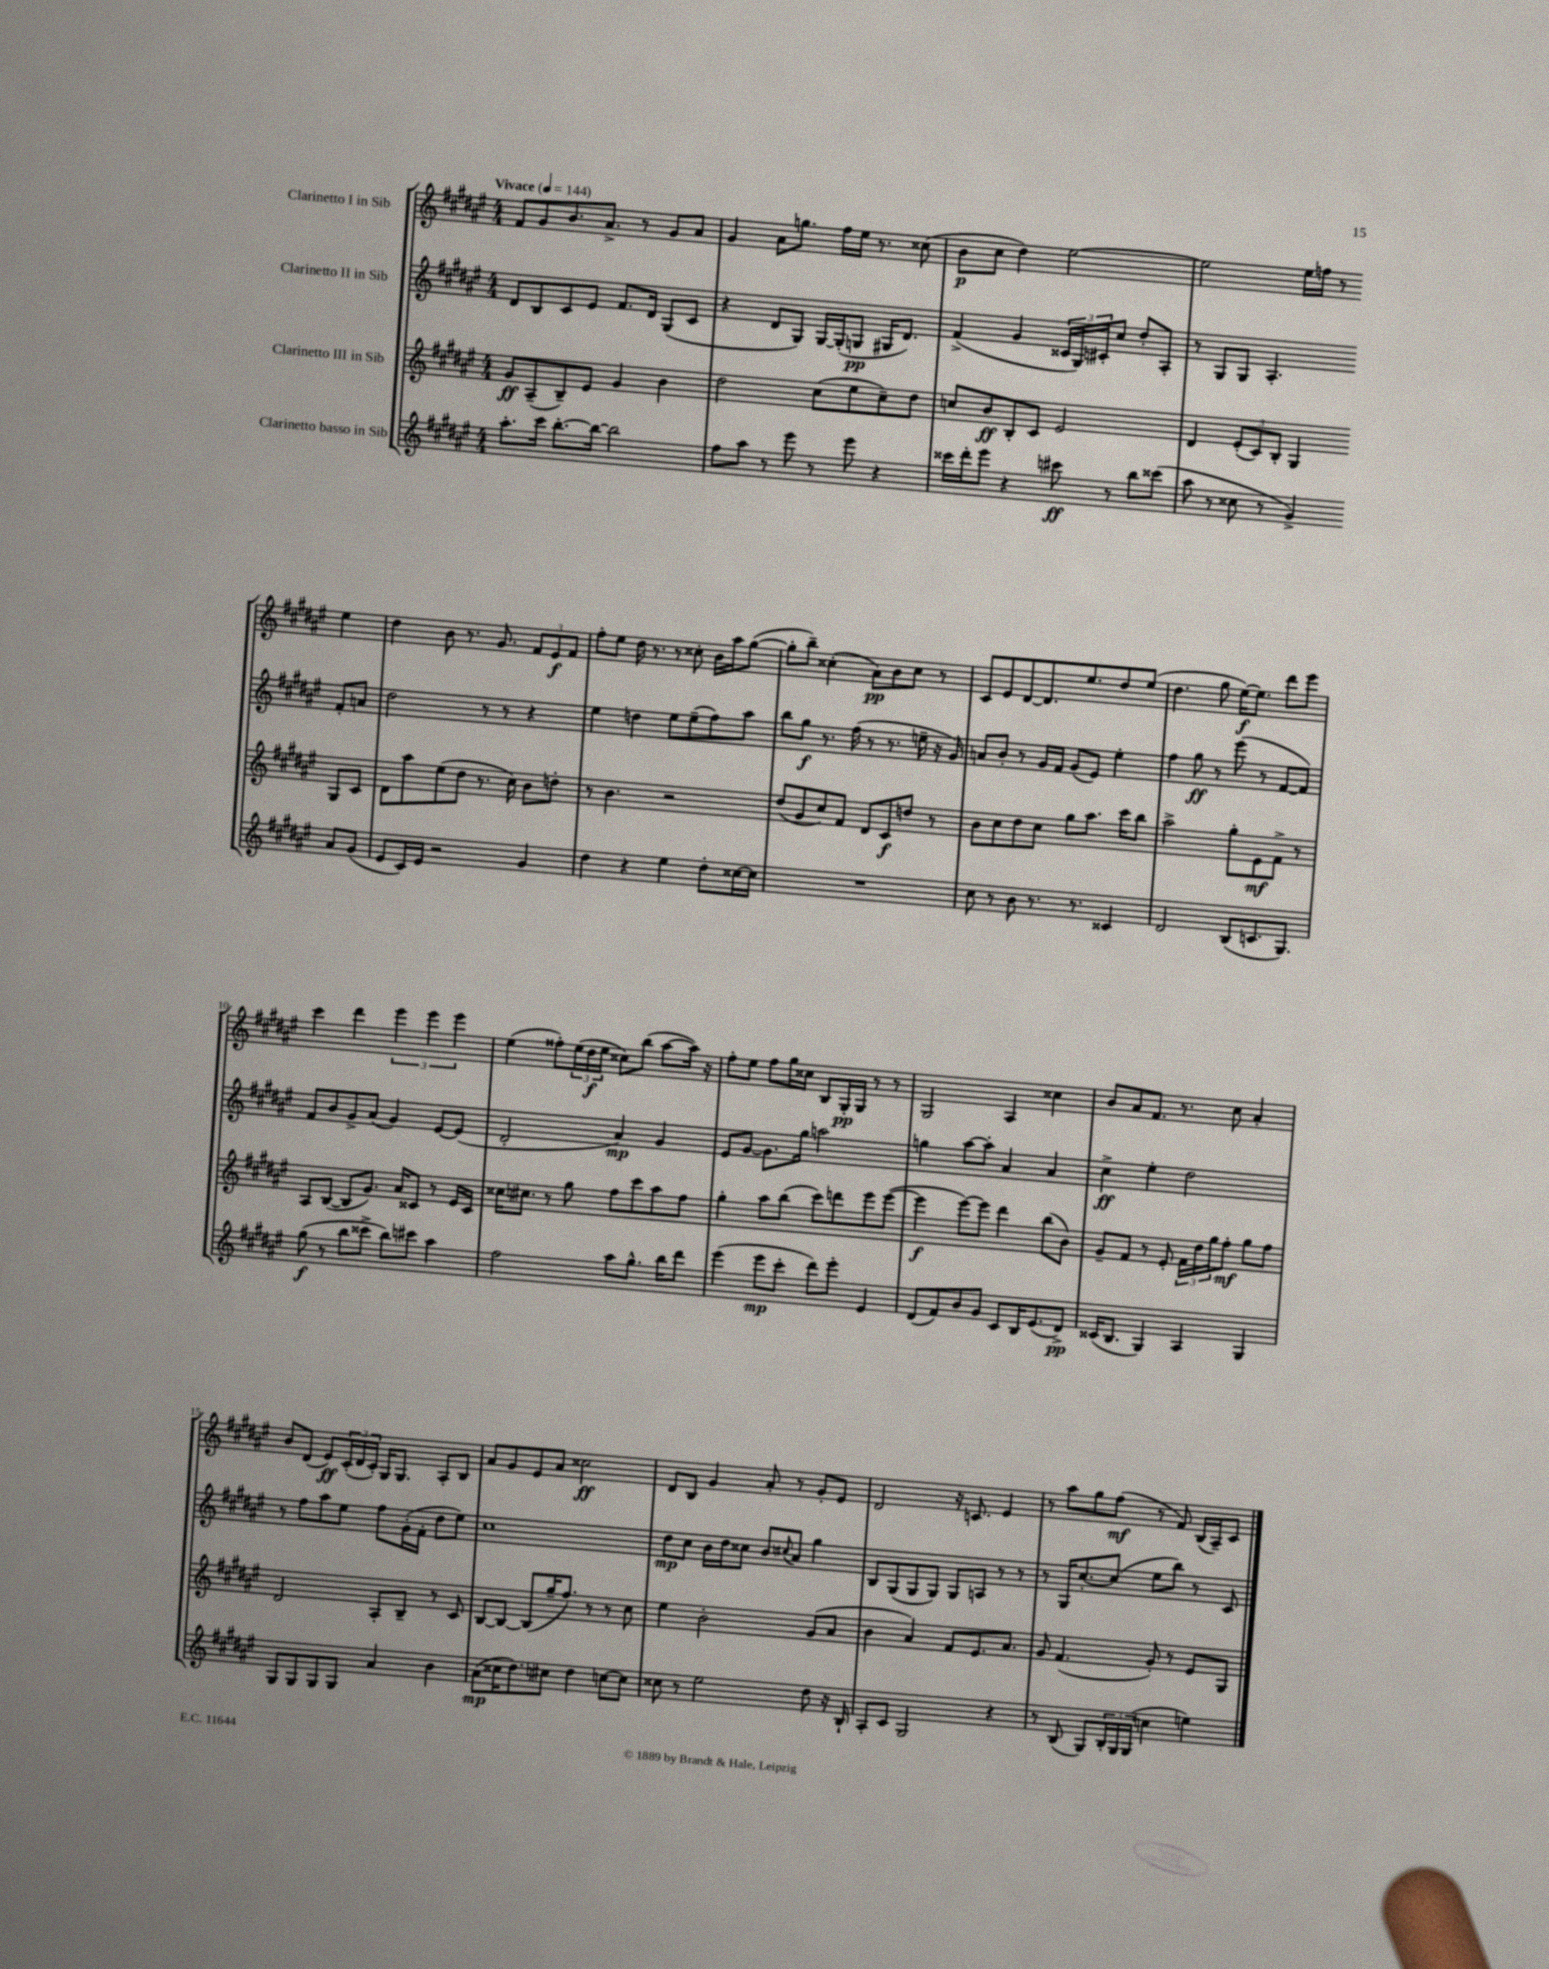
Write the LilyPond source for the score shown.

<<
\new StaffGroup <<
\new Staff = "s0" \with { instrumentName = "Clarinetto I in Sib" } {
    \clef treble \key fis \major \numericTimeSignature \time 4/4 \tempo "Vivace" 4 = 144
    fis'8 gis'8 b'8. ais'8.-> r8 gis'8 ais'8 |
    gis'4 ais'8 g''8. fis''16 eis''16 r8. cisis''8( |
    b'8\p cis''8 dis''4) eis''2~ |
    eis''2 eis''16 f''16 r8 eis''4 |
    dis''4 b'8 r8. gis'8. \tuplet 3/2 { fis'8 eis'8\f fis'8 } |
    fis''8-. eis''8 dis''16 r8. r8 cisis''8-. b'16 ais''16 gis''8~( |
    gis''8-. b''8--) cisis''4-.( ais'8\pp) b'8 cisis''8 r8 |
    cis'8 eis'8 dis'8~ dis'8. eis''8. dis''8 eis''8( |
    dis''4. gis''8 eis''16~\f) eis''8. dis'''8 eis'''8 |
    cis'''4 dis'''4 \tuplet 3/2 { eis'''4 eis'''4 eis'''4 } |
    eis''4( fisis''8-.) \tuplet 3/2 { eis''16( dis''16\f eis''16 } cisis''8) b''8( ais''8~ ais''16) r16 |
    fis''8-. eis''8 fis''8 gis''16 cisis''16 b8 gis16-.\pp gis16 r8 r8 |
    gis2 ais4 cisis''4 |
    b'8 ais'8 fis'8. r8. cis''8 ais'4-. |
    b'8 dis'8( eis'8\ff) \tuplet 3/2 { cis'16-.( dis'16 cis'16-.) } gis16 gis8. ais8-. b8 |
    ais'8 gis'8 eis'8 ais'8 cisis''2\ff |
    dis'8 b8 gis'4 ais'8-. r8 gis'8-. eis'8 |
    dis'2 r16 c'8. eis'4 |
    r8 ais''8 gis''8 fis''8\mf( r8 fis'8) b16( ais16--) cis'8 \bar "|." |
}
\new Staff = "s1" \with { instrumentName = "Clarinetto II in Sib" } {
    \clef treble \key fis \major \numericTimeSignature \time 4/4
    dis'8 b8 cis'8 eis'8 fis'8. dis'16 gis8( cis'8 |
    r4 dis'8 gis8) gis16~ gis16-.( g8\pp gis16 dis'8.) |
    fis'4->( gis'4 \tuplet 3/2 { cisis'16 gis16) cis'16-. } cis''8 dis''8-. ais8-. |
    r8 gis8 gis8 ais4.-. fis'8-. a'8 |
    dis''2 r8 r8 r4 |
    eis''4 d''4 eis''8 eis''8--( fis''8) ais''8 |
    b''8 gis''8\f r8. fis''16( r8 r8. e''16-- r16 gis'16) |
    a'8 b'8-. r8 gis'16 fis'16 gis'8( eis'8) eis''4-. |
    fis''4 gis''8\ff r8 eis'''8( r8 fis'8~ fis'8) |
    fis'8 b'8 gis'8-> ais'8( gis'4) eis'8~ eis'8( |
    dis'2-. ais'4\mp) gis'4 |
    eis'8 gis'8~ gis'8. gis''16 a''2 |
    g''4 ais''8~ ais''8-. ais'4 ais'4 |
    cis''4->\ff eis''4-. dis''2 |
    r8 fis''8 ais''8 eis''8 fis''8 gis'16-.( fis'16-. dis''8 eis''8) |
    cis''1 |
    dis''8\mp cis''8 b'16 dis''16 cisis''8 b'8 \appoggiatura { cis''8 } ais'8 gis''4 |
    b8 gis8( gis8 gis8) gis8 a8 r8 r8 |
    r8 gis16 cis''8.~-. cis''8( eis''8 b''8) r8 cis'8 \bar "|." |
}
\new Staff = "s2" \with { instrumentName = "Clarinetto III in Sib" } {
    \clef treble \key fis \major \numericTimeSignature \time 4/4
    gis'8\ff ais8--( b8--) eis'8 gis'4 b'4 |
    dis''2 cis''8( eis''8 cis''8--) dis''8 |
    c''8 b'8\ff b8-. cis'8 eis'2 |
    dis'4 \tuplet 3/2 { eis'8-.( cis'8) b8-. } gis4 gis8 cis'8 |
    dis'8 ais''8 eis''8( dis''8 r8. cis''16) b'8 d''8-. |
    r8 b'4. r2 |
    dis''8( gis'8 cis''8) fis'8 dis'8 cis'8\f d''8 r8 |
    b'8 cis''8 dis''8 cis''8 gis''8 ais''8. cis'''16 b''8 |
    ais''2-> gis''8-. eis'8\mf fis'8-> r8 |
    ais8 b8~( b8 gis'8.) ais'16 cisis'8 r8 eis'16 cisis'16 |
    cisis''16 cis''8. r8 gis''8 fis''8 cis'''8 ais''8 fis''8 |
    gis''4-. ais''8 b''8( cis'''8) d'''8 eis'''8 eis'''8~( |
    eis'''4\f eis'''8~) eis'''8 dis'''4 b''8( b'8) |
    gis'8-- fis'8 r8 eis'8-. \tuplet 3/2 { fis'16 dis''16 gis''16 } fis''8-.\mf gis''8 fis''8 |
    dis'2 ais8-. b8-- r8 cis'8 |
    b8~ b8~ b8( gis''16-- fis''8.) r8 r8 cis''8 |
    eis''4 b'2-. gis'8( ais'8 |
    b'4 ais'4) fis'8 eis'8. ais'8. |
    gis'8 fis'4.( gis'8-.) r8 eis'8 gis8 \bar "|." |
}
\new Staff = "s3" \with { instrumentName = "Clarinetto basso in Sib" } {
    \clef treble \key fis \major \numericTimeSignature \time 4/4
    ais''8.-. cis'''16 b''8.~-. b''16~ b''2 |
    fis''8 ais''8 r8 eis'''8 r8 eis'''8 r4 |
    cisis'''16 dis'''16-. eis'''8 r4 cis'''8\ff r8 b''8 cisis'''8( |
    ais''8 r8 cisis''8 r8 gis'4->) ais'8 gis'8( |
    eis'8 cis'16) eis'16 r2 gis'4 |
    dis''4 r4 eis''4 dis''8-. cisis''16~ cisis''16 |
    R1 |
    cis''8 r8 b'8 r8. r8. cisis'4 |
    dis'2 b8( c'8. gis8.) |
    gis''8\f( r8 b''8 cisis'''8-> b''8) cis'''8 ais''4 |
    fis''2 ais''8 gis''8.-^ b''16 dis'''8 |
    eis'''4( eis'''8\mp cis'''8-. dis'''8) eis'''8-. eis'4 |
    dis'8( fis'8) b'8 gis'8 cis'8 b16 eis'8.( dis'8->\pp) |
    cisis'16( b8. gis4) ais4 gis4 |
    gis8 gis8 gis8 gis8 ais'4 b'4 |
    ais'8\mp( cisis''16 dis''8.) cis''8 dis''4 c''8~ c''8 |
    cisis''8 r8 eis''2 dis''8 r16 b16-! |
    ais8-. cis'8 gis2 r4 |
    r8 b8( gis8) \tuplet 3/2 { b16-. gis16 gis16( } c''4 e''4) \bar "|." |
}
>>
>>
